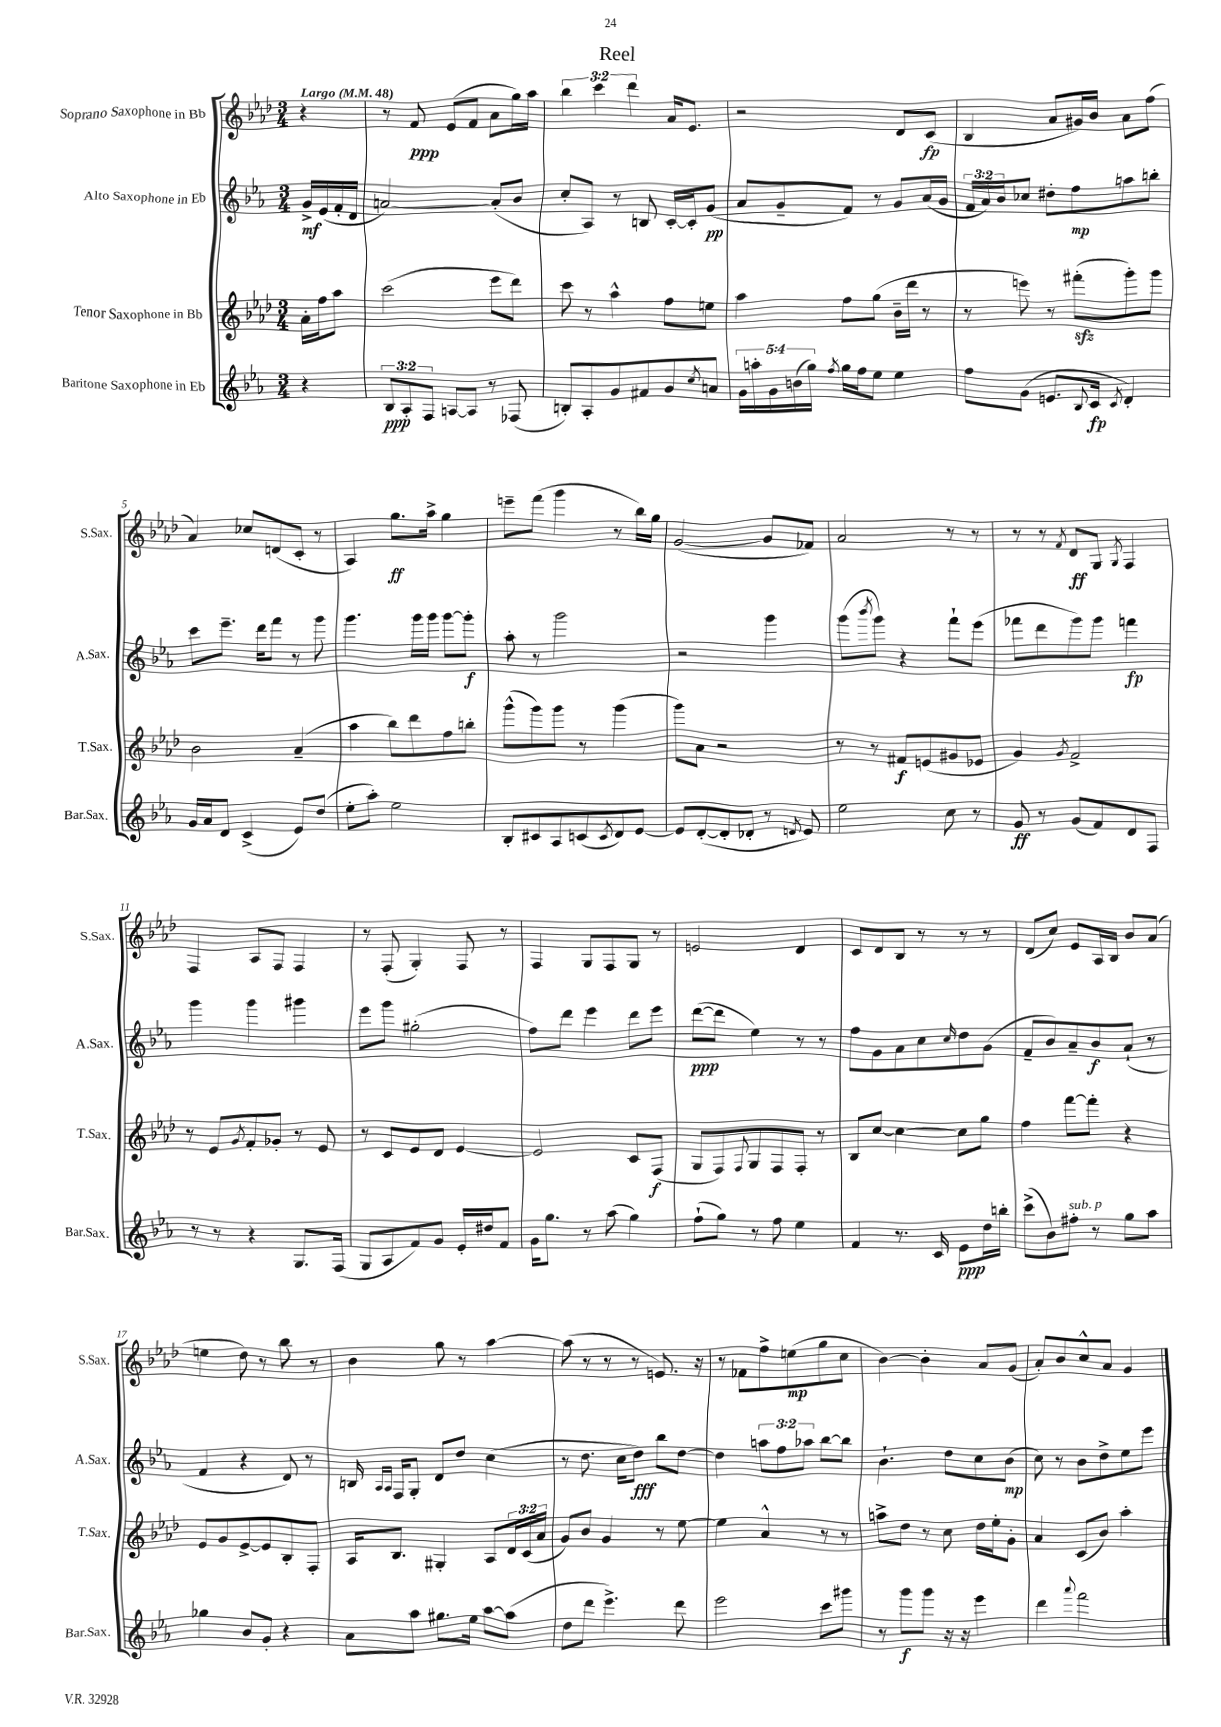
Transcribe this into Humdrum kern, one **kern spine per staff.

**kern	**dynam	**kern	**dynam	**kern	**dynam	**kern	**dynam
*part4	*part4	*part3	*part3	*part2	*part2	*part1	*part1
*staff4	*staff4	*staff3	*staff3	*staff2	*staff2	*staff1	*staff1
*I"Baritone Saxophone in Eb	*	*I"Tenor Saxophone in Bb	*	*I"Alto Saxophone in Eb	*	*I"Soprano Saxophone in Bb	*
*I'Bar.Sax.	*	*I'T.Sax.	*	*I'A.Sax.	*	*I'S.Sax.	*
*clefG2	*	*clefG2	*	*clefG2	*	*clefG2	*
*k[b-e-a-]	*	*k[b-e-a-d-]	*	*k[b-e-a-]	*	*k[b-e-a-d-]	*
*M3/4	*	*M3/4	*	*M3/4	*	*M3/4	*
*MM48	*	*MM48	*	*MM48	*	*MM48	*
=	=	=	=	=	=	=	=
!	!	!	!	!	!	!LO:TX:a:B:t=Largo	!
4r	.	16a-'\LL	.	16g^/LL	mf	4r	.
.	.	16ff\J	.	(16e-/	.	.	.
.	.	8aa-\J	.	16f'/	.	.	.
.	.	.	.	16d/JJ	.	.	.
=1	=1	=1	=1	=1	=1	=1	=1
12B-/L	ppp	(2ccc\	.	[2an/)	.	8r	.
12A-'/	.	.	.	.	.	.	.
.	.	.	.	.	.	8f/	ppp
12F/J	.	.	.	.	.	.	.
[8An/L	.	.	.	.	.	(8e-/L	.
8A/J]	.	.	.	.	.	8f/J	.
8r	.	8eee-\L	.	(8a'/L]	.	8a-\L	.
(8F-X/	.	8ddd-\J)	.	8b-/J	.	16gg\L)	.
.	.	.	.	.	.	16aa-\JJ	.
=2	=2	=2	=2	=2	=2	=2	=2
8Bn'/L)	.	8ccc\	.	8cc'/L	.	6bb-\	.
8A-'/	.	8r	.	8A-/J)	.	.	.
.	.	.	.	.	.	6ccc\	.
8g/	.	4aa-^^\	.	8r	.	.	.
.	.	.	.	.	.	6ddd-\	.
8f#X/	.	.	.	8Bn/	.	.	.
8g/	.	8ff\L	.	[16c'/LL	.	16a-/KL	.
.	.	.	.	16c'/J]	.	8.e-/J	.
8qcc/	.	.	.	.	.	.	.
8an/J	.	8een\J	.	(8g/J	pp	.	.
=3	=3	=3	=3	=3	=3	=3	=3
20g\LL	.	4aa-\	.	8a-/L	.	2r	.
20aan'\	.	.	.	.	.	.	.
20g\	.	.	.	.	.	.	.
.	.	.	.	8g~/	.	.	.
(20bn\	.	.	.	.	.	.	.
20gg\JJ)	.	.	.	.	.	.	.
8qff/	.	.	.	.	.	.	.
16gg\LL	.	8ff\L	.	8f/J)	.	.	.
16ff\J	.	.	.	.	.	.	.
8ee-\J	.	(8gg\J	.	8r	.	.	.
4ee-\	.	16b-~\LL	.	8g/L	.	8d-/L	.
.	.	16ddd-\JJ	.	.	.	.	.
.	.	8r	.	(16a-/L	.	(8c/J	fp
.	.	.	.	16g/JJ	.	.	.
=4	=4	=4	=4	=4	=4	=4	=4
8ff\L	.	8r	.	24f/LL	.	4B-/	.
.	.	.	.	24a-/)	.	.	.
.	.	.	.	24b-/J	.	.	.
(8g\J	.	8eeen\)	.	8cc-X/J	.	.	.
8.en/L	.	8r	.	8dd#X'\L	.	8a-/L	.
.	.	(8fff#Xzz'\L	.	8ff\	mp	16g#X/L)	.
8qqB-/	.	.	.	.	.	.	.
16c/Jk	fp	.	.	.	.	16b-/JJ	.
8qc/	.	.	.	.	.	.	.
4d'/)	.	8ggg'\)	.	8aan\	.	8a-\L	.
.	.	8ggg\J	.	8bbn'\J	.	(8ff\J	.
!!LO:LB:g=z
=5	=5	=5	=5	=5	=5	=5	=5
16g/LL	.	2b-\	.	8ccc\L	.	4a-/)	.
16a-/J	.	.	.	.	.	.	.
8d/J	.	.	.	8.eee-~\J	.	.	.
(4c^/	.	.	.	.	.	8cc-X/L	.
.	.	.	.	16ddd\KL	.	.	.
.	.	.	.	8fff\J	.	(8dn/	.
8e-/L)	.	(4a-~/	.	8r	.	8c'/J	.
(8dd/J	.	.	.	8ggg\	.	8r	.
=6	=6	=6	=6	=6	=6	=6	=6
8ee-'\L	.	4aa-\	.	4.ggg\	.	4A-/)	.
8aa-'\J)	.	.	.	.	.	.	.
2ee-\	.	8bb-\L)	.	.	.	8.gg\L	ff
.	.	8ddd-\	.	16ggg\LL	.	.	.
.	.	.	.	16ggg\JJ	.	16aa-^\Jk	.
.	.	8ff\	.	[8ggg\L	.	4gg\	.
.	.	8bbn'\J	.	8ggg'\J]	f	.	.
=7	=7	=7	=7	=7	=7	=7	=7
8B-'/L	.	(8ggg^^\L	.	8aa-'\	.	8eeen~\L	.
8c#X/	.	8ggg\)	.	8r	.	(8fff\J	.
8A-/	.	8ggg\J	.	2ggg\	.	4ggg\	.
(8cn/	.	8r	.	.	.	.	.
8qc/	.	.	.	.	.	.	.
8d/)	.	(4ggg\	.	.	.	8r	.
[8e-/J	.	.	.	.	.	16bb-\LL)	.
.	.	.	.	.	.	16gg\JJ	.
=8	=8	=8	=8	=8	=8	=8	=8
8e-/L]	.	8ggg\L)	.	2r	.	([2g/	.
([8d'/	.	8a-\J	.	.	.	.	.
8d'/]	.	2r	.	.	.	.	.
8d-X'/J	.	.	.	.	.	.	.
8r	.	.	.	4ggg\	.	8g/L]	.
8qdn/	.	.	.	.	.	.	.
8e-/)	.	.	.	.	.	8f-X/J)	.
=9	=9	=9	=9	=9	=9	=9	=9
2ee-\	.	8r	.	(8ggg\L	.	2a-/	.
.	.	.	.	8qbbb-/	.	.	.
.	.	8r	.	8ggg\J)	.	.	.
.	.	8f#X/L	f	4r	.	.	.
.	.	(8en/	.	.	.	.	.
8cc\	.	8g#X/	.	8fff`\L	.	8r	.
8r	.	8e-X/J	.	(8eee-\J	.	8r	.
=10	=10	=10	=10	=10	=10	=10	=10
8g/	ff	4g/)	.	8fff-X\L	.	8r	.
8r	.	.	.	8ddd\	.	8r	.
.	.	8qg/	.	.	.	8qf/	.
(8g/L	.	2f^/	.	8ggg\)	.	8d-/L	ff
8f/)	.	.	.	8ggg\J	.	8G/J	.
.	.	.	.	.	.	8qG/	.
8d/	.	.	.	4fffn\	fp	4F/	.
8F/J	.	.	.	.	.	.	.
!!LO:LB:g=z
=11	=11	=11	=11	=11	=11	=11	=11
8r	.	8r	.	4ggg\	.	4F/	.
8r	.	8e-/L	.	.	.	.	.
.	.	8qg/	.	.	.	.	.
4r	.	8f'/	.	4ggg\	.	8A-/L	.
.	.	8g-X'/J	.	.	.	8F/J	.
8.G/L	.	8r	.	4ggg#X\	.	4F/	.
.	.	8e-/	.	.	.	.	.
(16F/Jk	.	.	.	.	.	.	.
=12	=12	=12	=12	=12	=12	=12	=12
8G/L	.	8r	.	8eee-\L	.	8r	.
8A-/	.	8c/L	.	8ggg\J	.	(8F'/	.
8f/)	.	8e-/	.	(2gg#X'\	.	4G'/)	.
8g/J	.	8d-/J	.	.	.	.	.
16e-'/LL	.	[4e-/	.	.	.	8F/	.
16dd#X/J	.	.	.	.	.	.	.
8f/J	.	.	.	.	.	8r	.
=13	=13	=13	=13	=13	=13	=13	=13
16g\KL	.	2e-/]	.	8ff\L)	.	4F/	.
8.gg\J	.	.	.	.	.	.	.
.	.	.	.	8ddd\J	.	.	.
8r	.	.	.	4eee-\	.	8G/L	.
(8aa-\	.	.	.	.	.	8F/	.
4gg\)	.	8c/L	.	8ddd\L	.	8G/J	.
.	.	(8F/J	f	8eee-\J	.	8r	.
=14	=14	=14	=14	=14	=14	=14	=14
(8ff`\L	.	8G/L	.	([8ddd\L	ppp	2en/	.
8gg\J)	.	8F/)	.	8ddd\J]	.	.	.
.	.	8qqF/	.	.	.	.	.
8r	.	8G/	.	4ee-\)	.	.	.
8ff\	.	8F/	.	.	.	.	.
4ee-\	.	8F'/J	.	8r	.	4d-/	.
.	.	8r	.	8r	.	.	.
=15	=15	=15	=15	=15	=15	=15	=15
4f/	.	8B-/L	.	8ff\L	.	8c/L	.
.	.	[8cc/J	.	8g\	.	8d-/	.
8.r	.	4cc\_	.	8a-\	.	8B-/J	.
.	.	.	.	8cc\	.	8r	.
16c/	.	.	.	.	.	.	.
.	.	.	.	16qqcc/	.	.	.
8e-\L	ppp	8cc\L]	.	8dd\	.	8r	.
16dd\L	.	8gg\J	.	(8g\J	.	8r	.
16bbn'\JJ	.	.	.	.	.	.	.
=16	=16	=16	=16	=16	=16	=16	=16
(8ccc^\L	.	4ff\	.	8f~/L	.	(8d-/L	.
8b-\)	.	.	.	8b-/)	.	8cc/J)	.
!LO:TX:a:i:t=sub. p	!	!	!	!	!	!	!
8ff#X'\J	.	[8fff\L	.	8a-~/	.	8e-/L	.
8r	.	8fff'\J]	.	8b-/	f	16A-/L	.
.	.	.	.	.	.	16B-/JJ	.
8gg\L	.	4r	.	(8a-`/J	.	8b-/L	.
8aa-\J	.	.	.	8r	.	(8a-/J	.
!!LO:LB:g=z
=17	=17	=17	=17	=17	=17	=17	=17
4gg-X\	.	8e-/L	.	4f/	.	4een\	.
.	.	8g/	.	.	.	.	.
8b-/L	.	[8e-^/	.	4r	.	8dd-\)	.
8g'/J	.	8e-/]	.	.	.	8r	.
4r	.	8B-'/	.	8d/)	.	8bb-\	.
.	.	8F'/J	.	8r	.	8r	.
=18	=18	=18	=18	=18	=18	=18	=18
8a-\L	.	16A-/KL	.	16Bn/	.	4b-\	.
.	.	.	.	16qqA-/LL	.	.	.
.	.	.	.	16qqA-/JJ	.	.	.
.	.	8.B-/J	.	16F/KL	.	.	.
8aa-\J	.	.	.	8G'/J	.	.	.
8.gg#X\L	.	4G#X'/	.	8d/L	.	8gg\	.
.	.	.	.	8dd/J	.	8r	.
16ee-\Jk	.	.	.	.	.	.	.
[8aa-\L	.	8A-/L	.	(4cc\	.	[4aa-\	.
(8aa-\J]	.	24d-/L	.	.	.	.	.
.	.	(24c/	.	.	.	.	.
.	.	24a-/JJ	.	.	.	.	.
=19	=19	=19	=19	=19	=19	=19	=19
8dd\L	.	8g/L)	.	8r	.	(8aa-\]	.
8ddd\J	.	8b-/J	.	8.dd\	.	8r	.
4.eee-^\)	.	4g/	.	.	.	8r	.
.	.	.	.	16cc\KL	.	.	.
.	.	.	.	8dd\J)	fff	8r	.
.	.	8r	.	8bb-\L	.	8.en/)	.
8ddd\	.	[8ee-\	.	[8dd\J	.	.	.
.	.	.	.	.	.	16r	.
=20	=20	=20	=20	=20	=20	=20	=20
2eee-\	.	4ee-\]	.	4dd\]	.	8r	.
.	.	.	.	.	.	8f-X\L	.
.	.	4a-^^/	.	12aan\L	.	8ff^\	.
.	.	.	.	12ff\	.	.	.
.	.	.	.	.	.	(8een\	mp
.	.	.	.	12aa-X\J	.	.	.
8ccc\L	.	8r	.	[8bb-\L	.	8gg\	.
8ggg#X\J	.	8r	.	8bb-\J]	.	8cc\J	.
=21	=21	=21	=21	=21	=21	=21	=21
8r	.	8aan^\L	.	4.b-`\	.	[4b-\)	.
8ggg\L	f	8dd-\J	.	.	.	.	.
8ggg\J	.	8r	.	.	.	4b-'\]	.
16r	.	8cc\	.	8dd\L	.	.	.
16r	.	.	.	.	.	.	.
4eee-\	.	16dd-\LL	.	8cc\	.	8a-/L	.
.	.	16ee-'\J	.	.	.	.	.
.	.	8g'\J	.	(8b-\J	mp	(8g/J	.
=22	=22	=22	=22	=22	=22	=22	=22
4ddd\	.	4a-/	.	8cc\)	.	8a-'/L)	.
.	.	.	.	8r	.	8b-/	.
8qqaaa-/	.	.	.	.	.	.	.
2fff\	.	(8c/L	.	8b-\L	.	8cc^^/	.
.	.	8b-/J)	.	8dd^\	.	8a-/J	.
.	.	4aa-'\	.	8ee-\	.	4g/	.
.	.	.	.	8eee-\J	.	.	.
==	==	==	==	==	==	==	==
*-	*-	*-	*-	*-	*-	*-	*-
